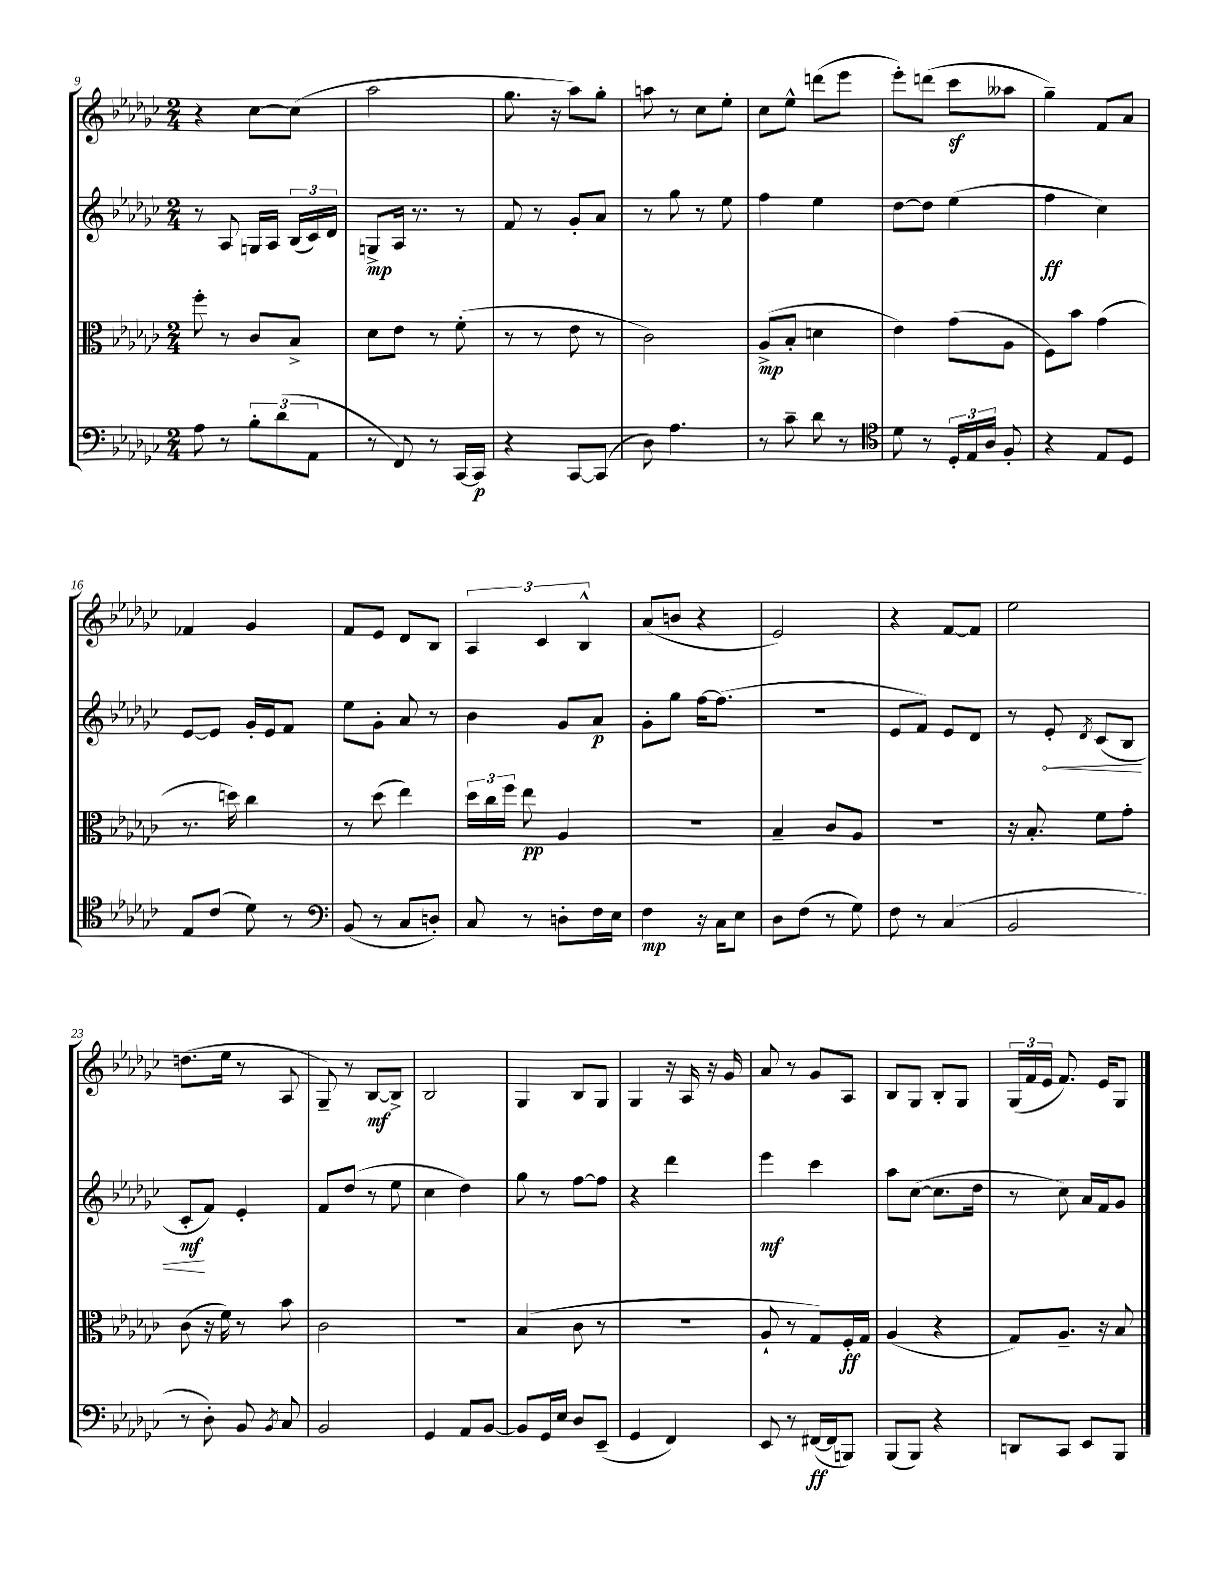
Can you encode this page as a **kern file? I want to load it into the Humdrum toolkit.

**kern	**kern	**kern	**kern
*staff4	*staff3	*staff2	*staff1
*clefF4	*clefC3	*clefG2	*clefG2
*k[b-e-a-d-g-c-]	*k[b-e-a-d-g-c-]	*k[b-e-a-d-g-c-]	*k[b-e-a-d-g-c-]
*M2/4	*M2/4	*M2/4	*M2/4
8A-\	8ff'\	8r	4r
8r	8r	8A-/	.
12B-'\L	8c-/L	16G/LL	[8cc-\L
.	.	16A-/JJ	.
(12d-\	.	.	.
.	8B-^/J	(24B-/LL	(8cc-\]J
12AA-\J	.	24c-/)	.
.	.	24d-/JJ	.
=	=	=	=
8r	8d-\L	8G^/L	2aa-\
8FF/)	8e-\J	16A-/Jk	.
.	.	8.r	.
8r	8r	.	.
[16CC-/LL	(8f'\	8r	.
16CC-/]JJ	.	.	.
=	=	=	=
4r	8r	8f/	8.gg-\
.	8r	8r	.
.	.	.	16r
[8CC-/L	8e-\	8g-'/L	8aa-\L)
(8CC-/]J	8r	8a-/J	8gg-'\J
=	=	=	=
8D-\)	2c-\)	8r	8aa\
4.A-\	.	8gg-\	8r
.	.	8r	8cc-\L
.	.	8ee-\	8ee-'\J
=	=	=	=
8r	(8A-^/L	4ff\	8cc-\L
8c-~\	8B-'/J	.	8ee-^^\J
8d-\	4d\	4ee-\	(8ddd\L
8r	.	.	8eee-\J
=	=	=	=
*clefC4	*	*	*
8d-\	4e-\)	[8dd-\L	8eee-'\L)
8r	.	8dd-\]J	(8ddd\J
24D-'/LL	(8g-\L	(4ee-\	8ccc-\L
24E-/	.	.	.
24A-/JJ	.	.	.
8F'/	8A-\J	.	8aa--\J
=	=	=	=
4r	8F\L)	4ff\	4gg-~\)
.	8b-\J	.	.
8E-/L	(4g-\	4cc-\)	8f/L
8D-/J	.	.	8a-/J
=	=	=	=
8E-/L	8.r	[8e-/L	4f-/
(8c-/J	.	8e-/]J	.
.	16dd\)	.	.
8d-\)	4cc-\	16g-'/LL	4g-/
.	.	16e-/J	.
8r	.	8f/J	.
=	=	=	=
*clefF4	*	*	*
(8BB-/	8r	8ee-\L	8f/L
8r	(8dd-\	8g-'\J	8e-/J
8C-/L	4ee-\)	8a-/	8d-/L
8D'/J)	.	8r	8B-/J
=	=	=	=
8C-/	24dd-\LL	4b-\	6A-/
.	24cc-\	.	.
.	24ff\JJ	.	.
8r	8ee-\	.	.
.	.	.	6c-/
8D'\L	4A-/	8g-/L	.
.	.	.	6B-^^/
16F\L	.	8a-/J	.
16E-\JJ	.	.	.
=	=	=	=
4F\	2r	8g-'\L	(8a-/L
.	.	8gg-\J	8b/J
16r	.	[16ff\LK	4r
16C-\LK	.	(8.ff\]J	.
8E-\J	.	.	.
=	=	=	=
8D-\L	4B-~/	2r	2e-/)
(8F\J	.	.	.
8r	8c-/L	.	.
8G-\)	8A-/J	.	.
=	=	=	=
8F\	2r	8e-/L	4r
8r	.	8f/J)	.
(4C-/	.	8e-/L	[8f/L
.	.	8d-/J	8f/]J
=	=	=	=
2BB-/	16r	8r	2ee-\
.	8.B-'/	.	.
.	.	8e-'/	.
.	.	8qd-/	.
.	8f\L	(8c-/L	.
.	8g-'\J	8B-/J	.
=	=	=	=
8r	(8c-\	8c-'/L	(8.dd\L
8D-'\)	16r	8f/J)	.
.	16f\)	.	16ee-\Jk
8BB-/	8r	4e-'/	8r
8qBB-/	.	.	.
8C-/	8b-\	.	8A-/
=	=	=	=
2BB-/	2c-\	8f/L	8G-~/)
.	.	(8dd-/J	8r
.	.	8r	[8B-/L
.	.	8ee-\	8B-^/]J
=	=	=	=
4GG-/	2r	4cc-\	2B-/
8AA-/L	.	4dd-\)	.
[8BB-/J	.	.	.
=	=	=	=
8BB-/]L	(4B-/	8gg-\	4G-/
16GG-/L	.	8r	.
16E-/JJ	.	.	.
8D-/L	8c-\	[8ff\L	8B-/L
(8EE-~/J	8r	8ff\]J	8G-/J
=	=	=	=
4GG-/	2r	4r	4G-/
4FF/)	.	4ddd-\	16r
.	.	.	16A-/
.	.	.	16r
.	.	.	16g-/
=	=	=	=
8EE-/	8A-`/	4eee-\	8a-/
8r	8r	.	8r
([16FF#/LL	8G-/L)	4ccc-\	8g-/L
16FF#/]J	.	.	.
8BBB/J)	16F'/L	.	8A-/J
.	16G-/JJ	.	.
=	=	=	=
(8BBB-/L	(4A-/	8aa-\L	8B-/L
8BBB-/J)	.	([8cc-\J	8G-/J
4r	4r	8.cc-\]L	8B-'/L
.	.	.	8G-/J
.	.	16dd-\Jk	.
=	=	=	=
8DD/L	8G-/L)	8r	(24G-/LL
.	.	.	24f/
.	.	.	24e-/JJ
8CC-/J	8.A-~/J	8cc-\)	8.f/)
8EE-/L	.	16a-/LL	.
.	16r	16f/J	16e-/LK
8BBB-/J	8B-/	8g-/J	8G-/J
==	==	==	==
*-	*-	*-	*-
